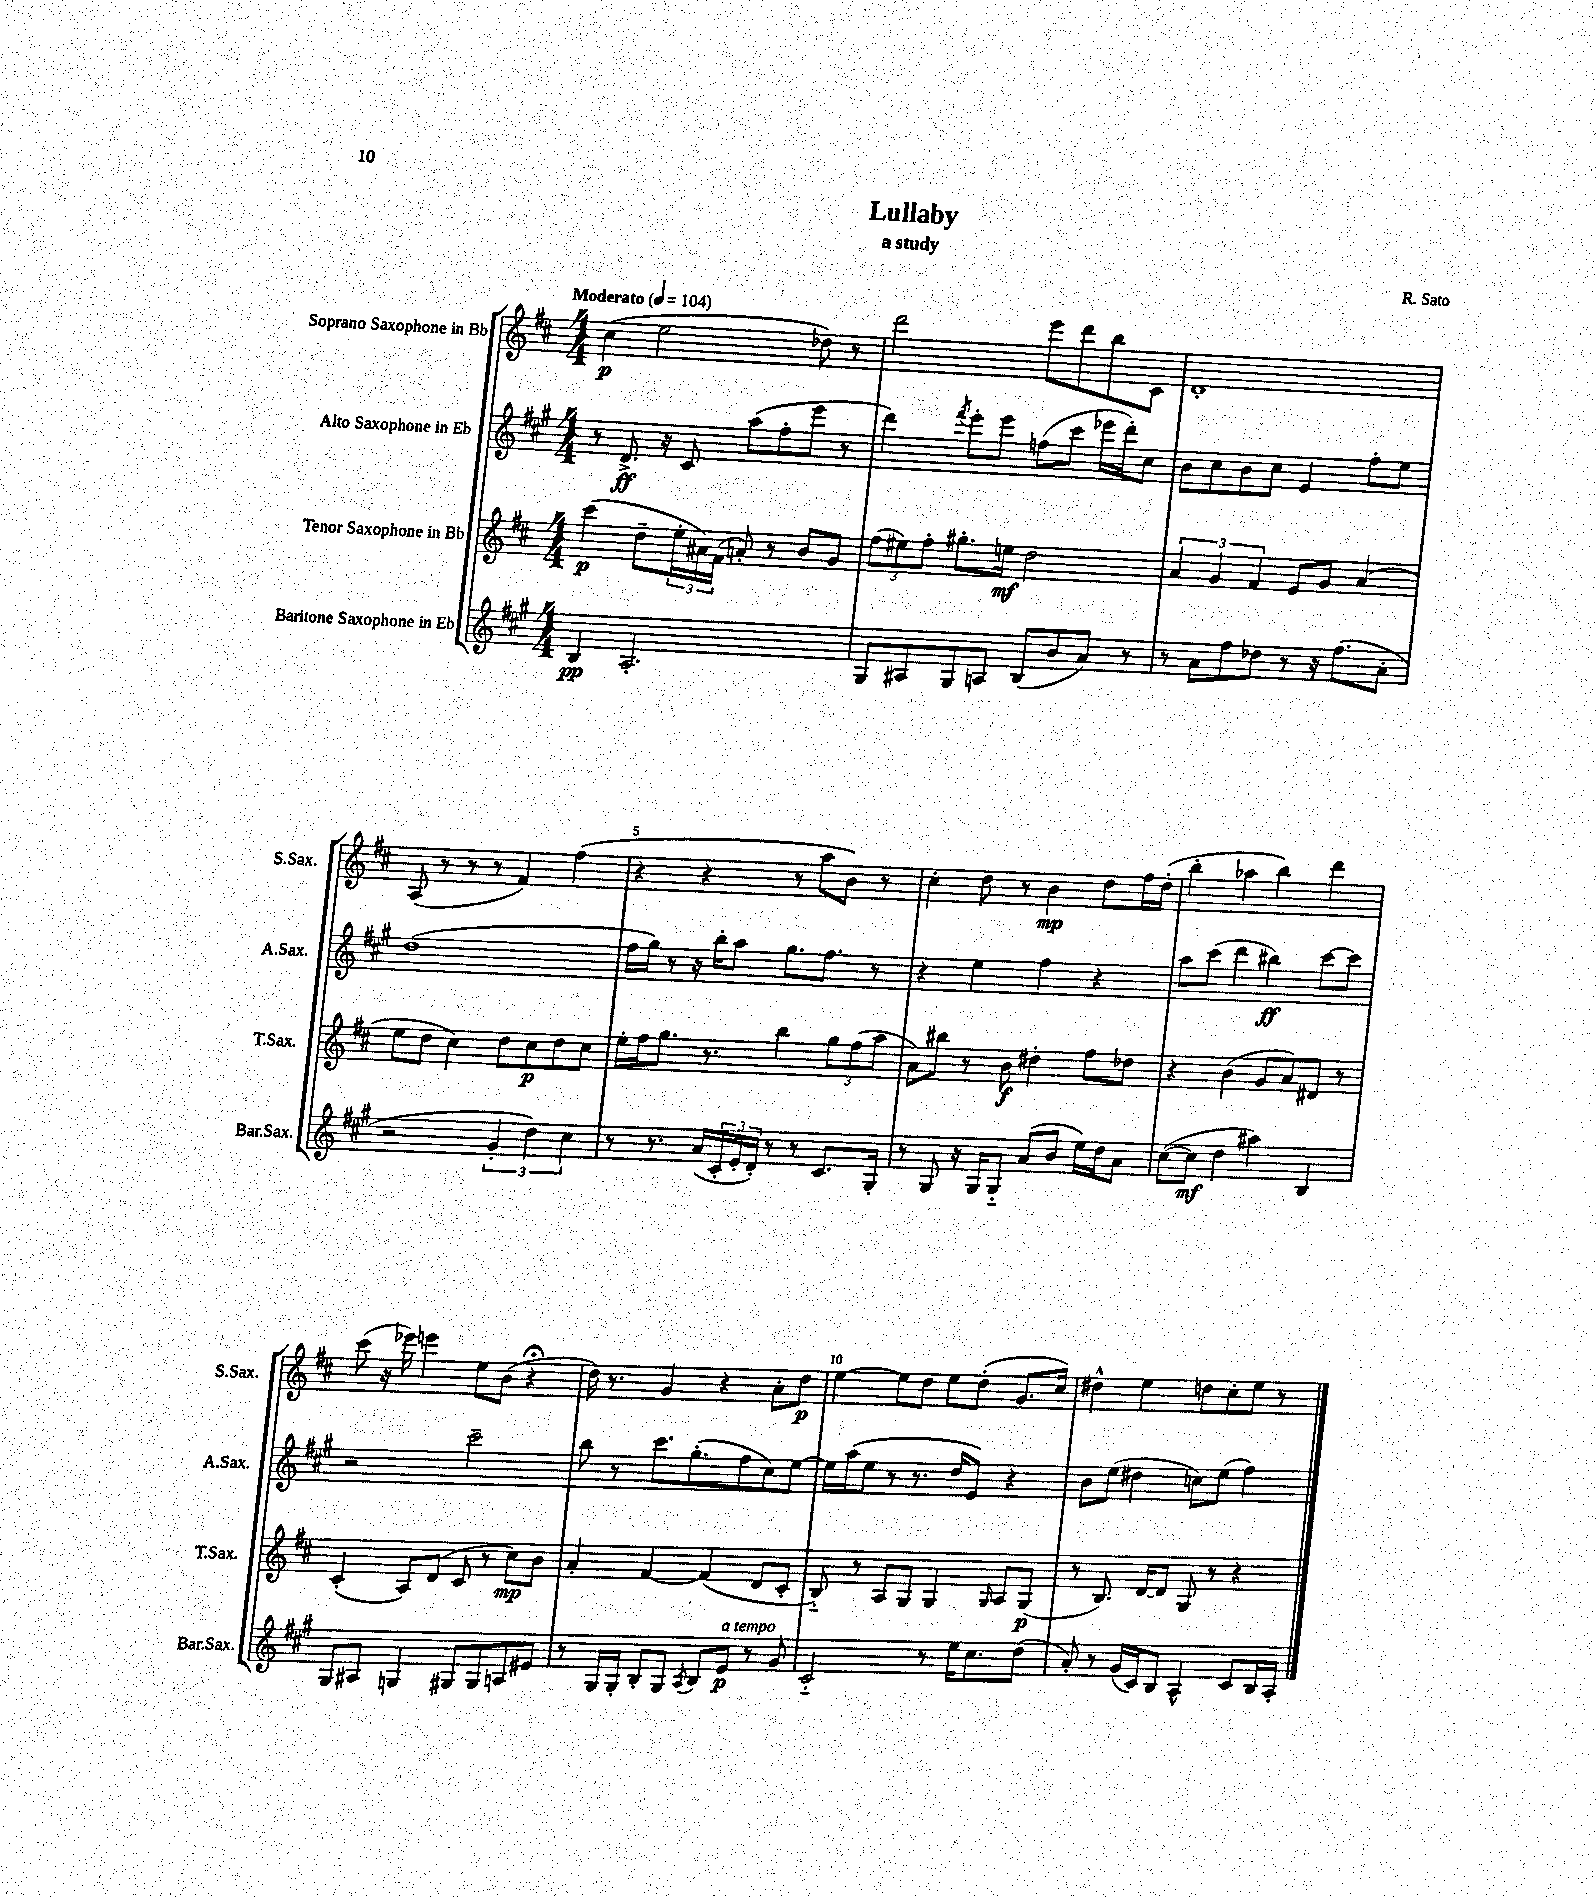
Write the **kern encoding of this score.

**kern	**dynam	**kern	**dynam	**kern	**dynam	**kern	**dynam
*part4	*part4	*part3	*part3	*part2	*part2	*part1	*part1
*staff4	*staff4	*staff3	*staff3	*staff2	*staff2	*staff1	*staff1
*I"Baritone Saxophone in Eb	*	*I"Tenor Saxophone in Bb	*	*I"Alto Saxophone in Eb	*	*I"Soprano Saxophone in Bb	*
*I'Bar.Sax.	*	*I'T.Sax.	*	*I'A.Sax.	*	*I'S.Sax.	*
*clefG2	*	*clefG2	*	*clefG2	*	*clefG2	*
*k[f#c#g#]	*	*k[f#c#]	*	*k[f#c#g#]	*	*k[f#c#]	*
*M4/4	*	*M4/4	*	*M4/4	*	*M4/4	*
*MM104	*	*MM104	*	*MM104	*	*MM104	*
=1	=1	=1	=1	=1	=1	=1	=1
!	!	!	!	!	!	!LO:TX:a:B:t=Moderato	!
4B/	pp	(4ccc#\	p	8r	.	(4cc#\	p
.	.	.	.	8.d^/	ff	.	.
2.A'/	.	8dd~\L	.	.	.	2ee\	.
.	.	.	.	16r	.	.	.
.	.	24ee'\L	.	8c#/	.	.	.
.	.	24a#X\)	.	.	.	.	.
.	.	(24f#\JJ	.	.	.	.	.
.	.	8an'/)	.	(8aa\L	.	.	.
.	.	8r	.	8ff#'\	.	.	.
.	.	8b/L	.	8eee\J	.	8dd-X\)	.
.	.	8g/J	.	8r	.	8r	.
=2	=2	=2	=2	=2	=2	=2	=2
8G#/L	.	(12ff#\L	.	4ddd\)	.	2ddd\	.
.	.	12ee#X\)	.	.	.	.	.
8A#X/	.	.	.	.	.	.	.
.	.	12ff#'\J	.	.	.	.	.
.	.	.	.	8qfff#/	.	.	.
8G#/	.	8.gg#X'\L	.	8eee'\L	.	.	.
8An/J	.	.	.	8eee\J	.	.	.
.	.	16een\Jk	mf	.	.	.	.
(8B/L	.	2dd\	.	(8ffn\L	.	8eee\L	.
8b/	.	.	.	8ccc#\J	.	8ddd\	.
8a/J)	.	.	.	16eee-X\LL	.	8bb\	.
.	.	.	.	16ddd'\J)	.	.	.
8r	.	.	.	8cc#\J	.	8c#\J	.
=3	=3	=3	=3	=3	=3	=3	=3
8r	.	6a/	.	8b\L	.	1d'	.
8a\L	.	.	.	8cc#\	.	.	.
.	.	6g/	.	.	.	.	.
8ff#\	.	.	.	8b\	.	.	.
.	.	6f#/	.	.	.	.	.
8dd-X\J	.	.	.	8cc#\J	.	.	.
8r	.	8e/L	.	4e/	.	.	.
16r	.	8g/J	.	.	.	.	.
(8.ff#\L	.	.	.	.	.	.	.
.	.	(4a/	.	8ff#'\L	.	.	.
8a'\J	.	.	.	8ee\J	.	.	.
!!LO:LB:g=z
=4	=4	=4	=4	=4	=4	=4	=4
2r	.	8ee\L	.	(1dd	.	(8A/	.
.	.	8dd\J	.	.	.	8r	.
.	.	4cc#\)	.	.	.	8r	.
.	.	.	.	.	.	8r	.
6g#'/	.	8dd\L	.	.	.	4f#/)	.
.	.	8cc#\	p	.	.	.	.
6dd\)	.	.	.	.	.	.	.
.	.	8dd\	.	.	.	(4ff#\	.
6cc#\	.	.	.	.	.	.	.
.	.	8cc#\J	.	.	.	.	.
=5	=5	=5	=5	=5	=5	=5	=5
8r	.	16ee'\LL	.	16ff#\LL	.	4r	.
.	.	16ff#\J	.	16gg#\JJ)	.	.	.
8.r	.	8.gg\J	.	8r	.	.	.
.	.	.	.	16r	.	4r	.
(16a/LL	.	8.r	.	16bb'\KL	.	.	.
24c#'/	.	.	.	8aa\J	.	.	.
24e'/	.	.	.	.	.	.	.
24d'/JJ)	.	.	.	.	.	.	.
8r	.	4bb\	.	8.gg#\L	.	8r	.
8r	.	.	.	.	.	8aa\L	.
.	.	.	.	8.ff#\J	.	.	.
8.c#/L	.	12gg\L	.	.	.	8b\J)	.
.	.	(12ff#\	.	.	.	.	.
.	.	.	.	8r	.	8r	.
.	.	12aa\J	.	.	.	.	.
16G#'/Jk	.	.	.	.	.	.	.
=6	=6	=6	=6	=6	=6	=6	=6
8r	.	8a\L)	.	4r	.	4cc#'\	.
8G#/	.	8bb#X\J	.	.	.	.	.
16r	.	8r	.	4ee\	.	8dd\	.
16G#/KL	.	.	.	.	.	.	.
8G#/J	.	8b\	f	.	.	8r	.
(8a/L	.	4dd#X'\	.	4ff#\	.	4b\	mp
8b/J	.	.	.	.	.	.	.
16ee\LL)	.	8ff#\L	.	4r	.	8dd\L	.
16dd\J	.	.	.	.	.	.	.
8a\J	.	8dd-X\J	.	.	.	16ff#\L	.
.	.	.	.	.	.	(16dd'\JJ	.
=7	=7	=7	=7	=7	=7	=7	=7
([8cc#\L	.	4r	.	8aa\L	.	4bb'\	.
8cc#\J]	mf	.	.	(8ccc#\J	.	.	.
4dd\	.	(4b\	.	4ddd\	.	4aa-X\	.
4aa#X\)	.	8g/L	.	4bb#X\)	ff	4bb\)	.
.	.	8a/)	.	.	.	.	.
4B/	.	8d#X/J	.	[8ccc#\L	.	4ddd\	.
.	.	8r	.	8ccc#\J]	.	.	.
!!LO:LB:g=z
=8	=8	=8	=8	=8	=8	=8	=8
8G#/L	.	(4c#'/	.	2r	.	(8ccc#\	.
8A#X/J	.	.	.	.	.	16r	.
.	.	.	.	.	.	16eee-X\)	.
4Gn/	.	8A/L)	.	.	.	4eeen\	.
.	.	(8d/J	.	.	.	.	.
8G#X/L	.	8c#/	.	2ccc#~\	.	8ee\L	.
8G#/	.	8r	.	.	.	(8b\J	.
8An/	.	8cc#\L)	mp	.	.	4r;<	.
8e#X/J	.	8b\J	.	.	.	.	.
=9	=9	=9	=9	=9	=9	=9	=9
8r	.	4a'/	.	8bb\	.	16dd\)	.
.	.	.	.	.	.	8.r	.
16G#/LL	.	.	.	8r	.	.	.
16G#'/JJ	.	.	.	.	.	.	.
8B'/L	.	[4f#/	.	8.ccc#\L	.	4g/	.
8G#/J	.	.	.	.	.	.	.
.	.	.	.	(8.gg#'\	.	.	.
8qA/	.	.	.	.	.	.	.
8B/L	.	(4f#/]	.	.	.	4r	.
!LO:TX:a:i:t=a tempo	!	!	!	!	!	!	!
8e/J	p	.	.	8ff#\	.	.	.
8r	.	8d/L	.	8cc#\)	.	8a'\L	.
8g#/	.	8c#'/J	.	[8ee\J	.	8dd\J	p
=10	=10	=10	=10	=10	=10	=10	=10
2c#/	.	8B/)	.	16ee\LL]	.	[4ee\	.
.	.	.	.	(16aa\J	.	.	.
.	.	8r	.	8ee\J	.	.	.
.	.	8A/L	.	8r	.	8ee\L]	.
.	.	8G/J	.	8.r	.	8dd\J	.
8r	.	4G/	.	.	.	8ee\L	.
.	.	.	.	16dd/KL	.	.	.
16ee\KL	.	.	.	8e/J)	.	(8dd'\J	.
8.cc#\	.	.	.	.	.	.	.
.	.	16qqG/	.	.	.	.	.
.	.	8A/L	.	4r	.	8.g/L	.
(8dd\J	.	(8G/J	p	.	.	.	.
.	.	.	.	.	.	16cc#/Jk)	.
=11	=11	=11	=11	=11	=11	=11	=11
8a'/)	.	8r	.	8b\L	.	4dd#X^^\	.
8r	.	8.B/)	.	(8ee\J	.	.	.
(16g#/LL	.	.	.	4dd#X\	.	4ee\	.
16c#/J)	.	[16d/KL	.	.	.	.	.
8B/J	.	8d/J]	.	.	.	.	.
4A^^/	.	8G/	.	8ccn\L)	.	8ddn\L	.
.	.	8r	.	(8ee\J	.	8cc#'\	.
8c#/L	.	4r	.	4ff#\)	.	8ee\J	.
16B/L	.	.	.	.	.	8r	.
16A'/JJ	.	.	.	.	.	.	.
==	==	==	==	==	==	==	==
*-	*-	*-	*-	*-	*-	*-	*-
